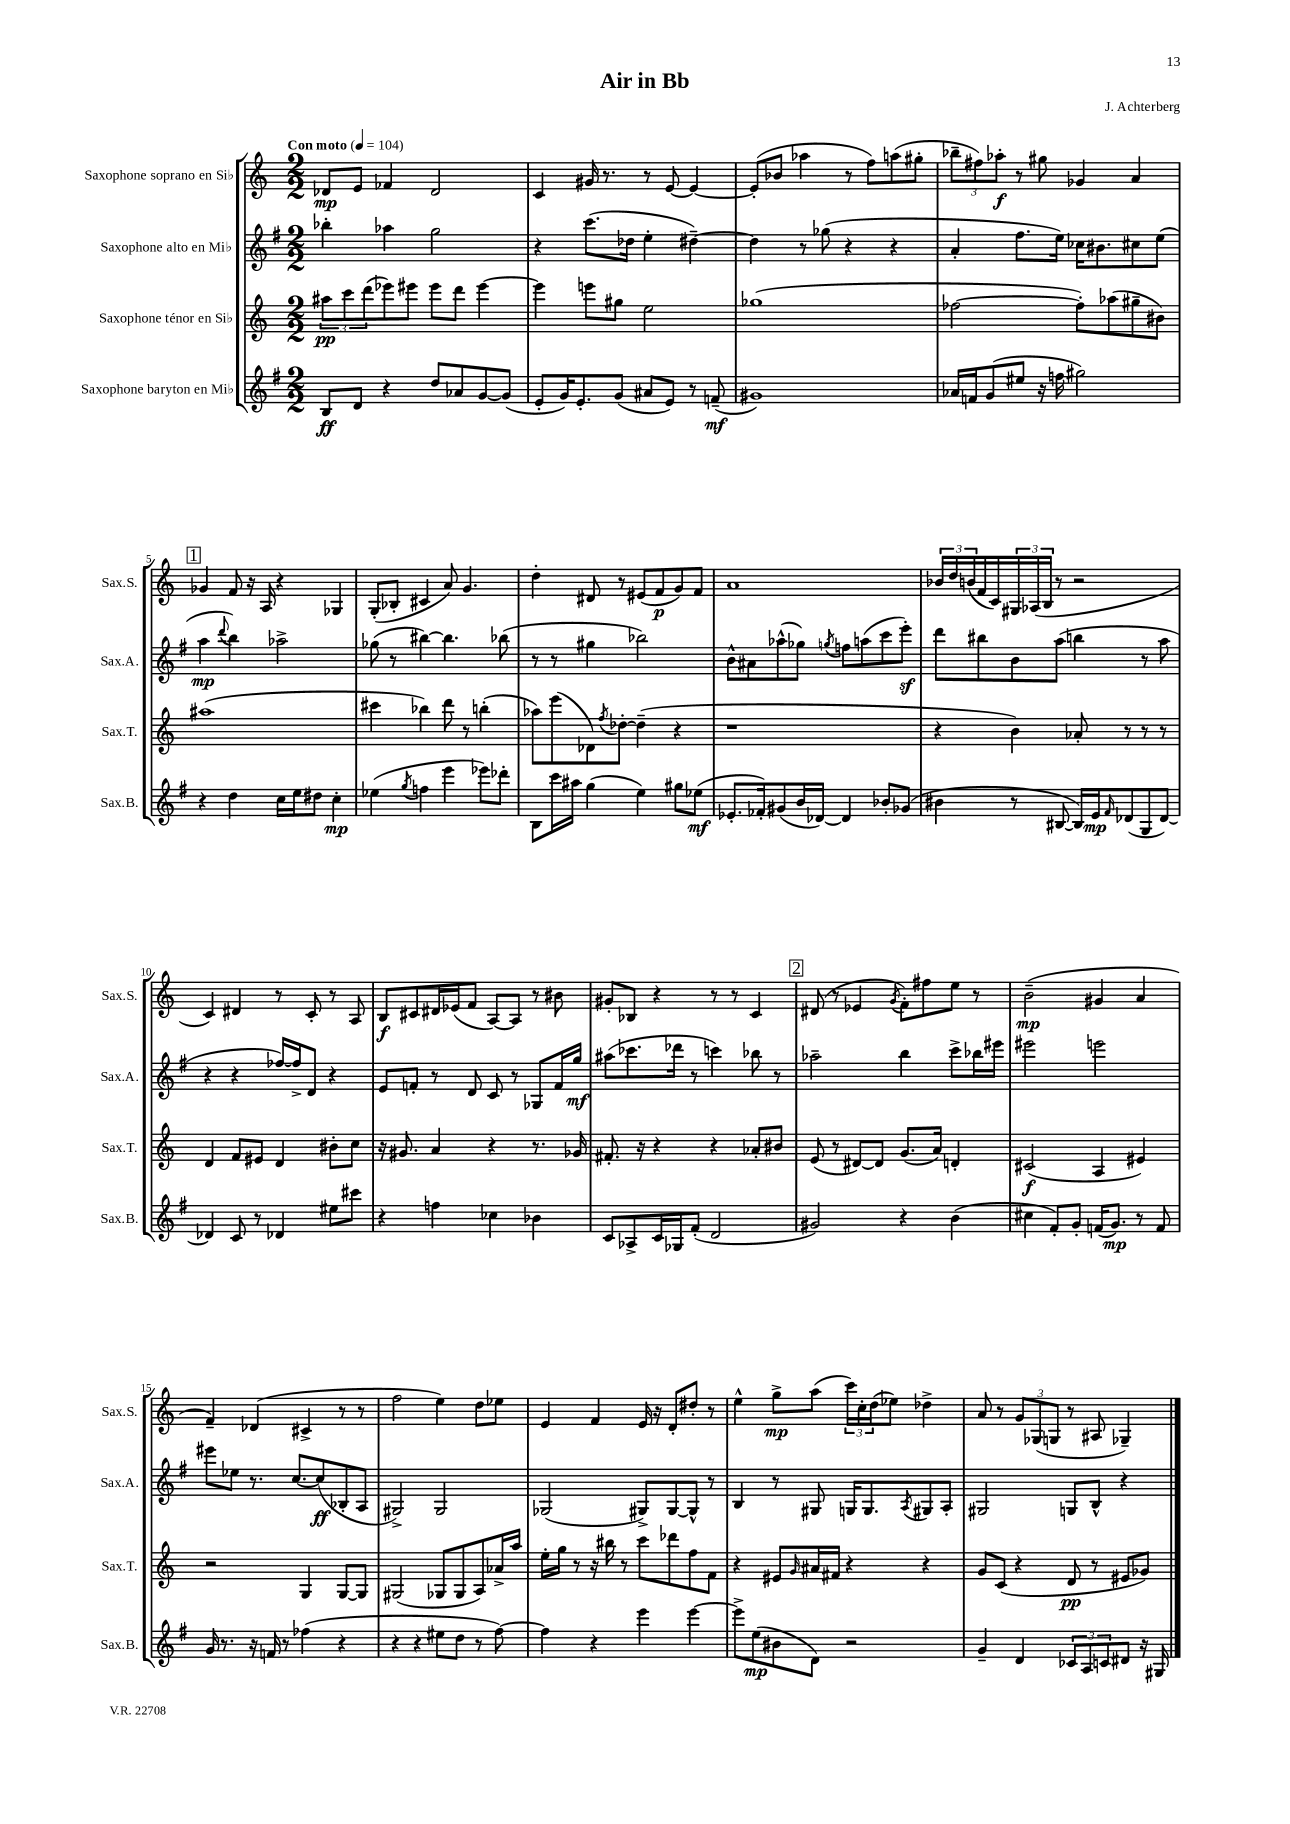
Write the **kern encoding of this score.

**kern	**kern	**kern	**kern
*staff4	*staff3	*staff2	*staff1
*clefG2	*clefG2	*clefG2	*clefG2
*k[f#]	*k[]	*k[f#]	*k[]
*M2/2	*M2/2	*M2/2	*M2/2
*MM104	*MM104	*MM104	*MM104
8B	12aa#	4bb-'	8d-
.	12ccc	.	.
8d	.	.	8e
.	(12ddd	.	.
4r	8eee-)	4aa-	4f-
.	8eee#	.	.
8dd	8eee#	2gg	2d-
8a-	8ddd	.	.
[8g	[4eee#	.	.
(8g]	.	.	.
=	=	=	=
8e'	4eee#]	4r	4c
16g)	.	.	.
8.e'	.	.	.
.	8eee	(8.ccc	16g#
.	.	.	8.r
(8g	8gg#	.	.
.	.	16dd-	.
8a#	2ee	4ee'	8r
8e)	.	.	[8e
8r	.	[4dd#~)	4e_
(8f~	.	.	.
=	=	=	=
1g#)	(1gg-	4dd#]	(8e']
.	.	.	8b-
.	.	8r	4aa-
.	.	(8gg-	.
.	.	4r	8r
.	.	.	8ff)
.	.	4r	(8aa
.	.	.	8gg#'
=	=	=	=
16a-	[2ff-	4a'	12bb-~
16f	.	.	.
.	.	.	12ff#)
(8g	.	.	.
.	.	.	12aa-'
8ee#	.	8.ff#	8r
16r	.	.	8gg#
16ff	.	16ee)	.
2gg#)	8ff-'])	16cc-	4g-
.	.	8.b#	.
.	(8aa-	.	.
.	8gg#~	8cc#	4a
.	8b#)	(8ee	.
=	=	=	=
4r	(1aa#	4aa	4g-
.	.	8qqddd	.
4dd	.	4bb)	8f
.	.	.	16r
.	.	.	16A
16cc	.	2aa-^	4r
16ee	.	.	.
8dd#	.	.	.
4cc'	.	.	4G-
=	=	=	=
(4ee-	4ccc#	(8gg-	(8G'
.	.	8r	8B-'
8qgg	.	.	.
4ff	4bb-)	[4bb#)	4c#
4eee	8ddd	4.bb#]	8a)
.	8r	.	4.g
8eee-)	(4bb'	.	.
8ddd-'	.	(8bb-	.
=	=	=	=
8B	8aa-)	8r	4dd'
16ccc	(8eee	8r	.
16aa#	.	.	.
(4gg	8d-)	4gg#	8d#
.	8qff	.	.
.	[8dd-'	.	8r
4ee)	(4dd-~]	2bb-)	(8e#
.	.	.	8f
8gg#	4r	.	8g)
(8ee-	.	.	8f
=	=	=	=
8.e-'	1r	8b^^	1a
.	.	8a#	.
16f-')	.	.	.
(8g#	.	(8aa-^^	.
16b	.	8gg-)	.
[16d-)	.	.	.
.	.	8qgg	.
4d-]	.	8ff	.
.	.	(8aa	.
8b-'	.	8ccc	.
(8g-	.	8eee')	.
=	=	=	=
4b#	4r	8ddd	24b-
.	.	.	24dd
.	.	.	(24b
.	.	8bb#	16f
.	.	.	16c)
8r	4b)	8b	24G#
.	.	.	(24A-
.	.	.	24B
[8B#	.	(8aa	8r
16B#])	8a-'	4bb	2r
16e	.	.	.
16qqf#	.	.	.
(8d-	8r	.	.
8G	8r	8r	.
[8d-)	8r	8aa	.
=	=	=	=
4d-]	4d	4r	4c)
8c	8f	4r	4d#
8r	8e#	.	.
4d-	4d	[16ff-)	8r
.	.	16ff-^]	.
.	.	8d	8c'
8ee#	8b#'	4r	8r
8ccc#	8cc	.	8A
=	=	=	=
4r	16r	8e	8B
.	8.g#	.	.
.	.	8f'	8c#
4ff	4a	8r	16d#
.	.	.	(16e-
.	.	8d	8f
4cc-	4r	8c	[8A)
.	.	8r	8A]
4b-	8.r	8G-	8r
.	.	16f	8b#
.	16g-	16gg	.
=	=	=	=
8c	8.f#'	(8aa#	8g#'
8A-^	.	8.ccc-	8B-
.	16r	.	.
16c	4r	.	4r
16G-	.	16ddd-	.
(8f#'	.	8r	.
2d	4r	4ccc)	8r
.	.	.	8r
.	8a-'	8bb-	4c
.	8b#	8r	.
=	=	=	=
2g#)	(8e	2aa-~	(8d#
.	8r	.	8r
.	[8d#)	.	4e-
.	8d#]	.	.
.	.	.	8qg
4r	(8.g	4bb	8f')
.	.	.	8ff#
.	16a)	.	.
(4b	4d'	8ccc^	8ee
.	.	16bb-	8r
.	.	16eee#	.
=	=	=	=
4cc#	(2c#	2eee#	(2b~
8f#')	.	.	.
8g'	.	.	.
(16f	4A	2eee	4g#
8.g)	.	.	.
8r	4e#)	.	4a
8f	.	.	.
=	=	=	=
16g	2r	8eee#	4f~)
8.r	.	.	.
.	.	8ee-	.
16r	.	8.r	(4d-
16f	.	.	.
8r	.	.	.
.	.	[8.cc	.
(4ff-	4G	.	4c#^
.	.	(8cc]	.
4r	[8G	8B-'	8r
.	8G]	8A	8r
=	=	=	=
4r	(2G#	2G#^)	2ff
4r	.	.	.
8ee#	8G-	2G#	4ee)
8dd	8G-	.	.
8r	8A)	.	8dd
[8ff#)	16a-^	.	8ee-
.	16aa	.	.
=	=	=	=
4ff#]	16ee'	(2G-	4e
.	16gg	.	.
.	8r	.	.
4r	16r	.	4f
.	16bb#	.	.
.	8r	.	.
4eee	8ccc	8G#^)	16e
.	.	.	16r
.	8ddd-	[8G#	8d'
[4eee	8ff	8G#^^]	8dd#'
.	8f	8r	8r
=	=	=	=
8eee^]	4r	4B	4ee^^
(8ee	.	.	.
8b#	8e#	8r	8gg^
.	16qqg	.	.
8d)	16a#	8G#	(8aa
.	16f#	.	.
2r	4r	16G	24ccc)
.	.	.	24cc'
.	.	8.G	.
.	.	.	(24dd
.	.	.	8ee-)
.	.	8qA	.
.	4r	8G#	4dd-^
.	.	8A'	.
=	=	=	=
4g~	8g	2G#	8a
.	(8c	.	8r
4d	4r	.	12g
.	.	.	(12G-
.	.	.	12G
12c-	8d	8G	8r
12A	.	.	.
.	8r	8B^^	8A#
12c	.	.	.
8d#	8e#	4r	4G-~)
16r	8g-)	.	.
16G#	.	.	.
==	==	==	==
*-	*-	*-	*-
